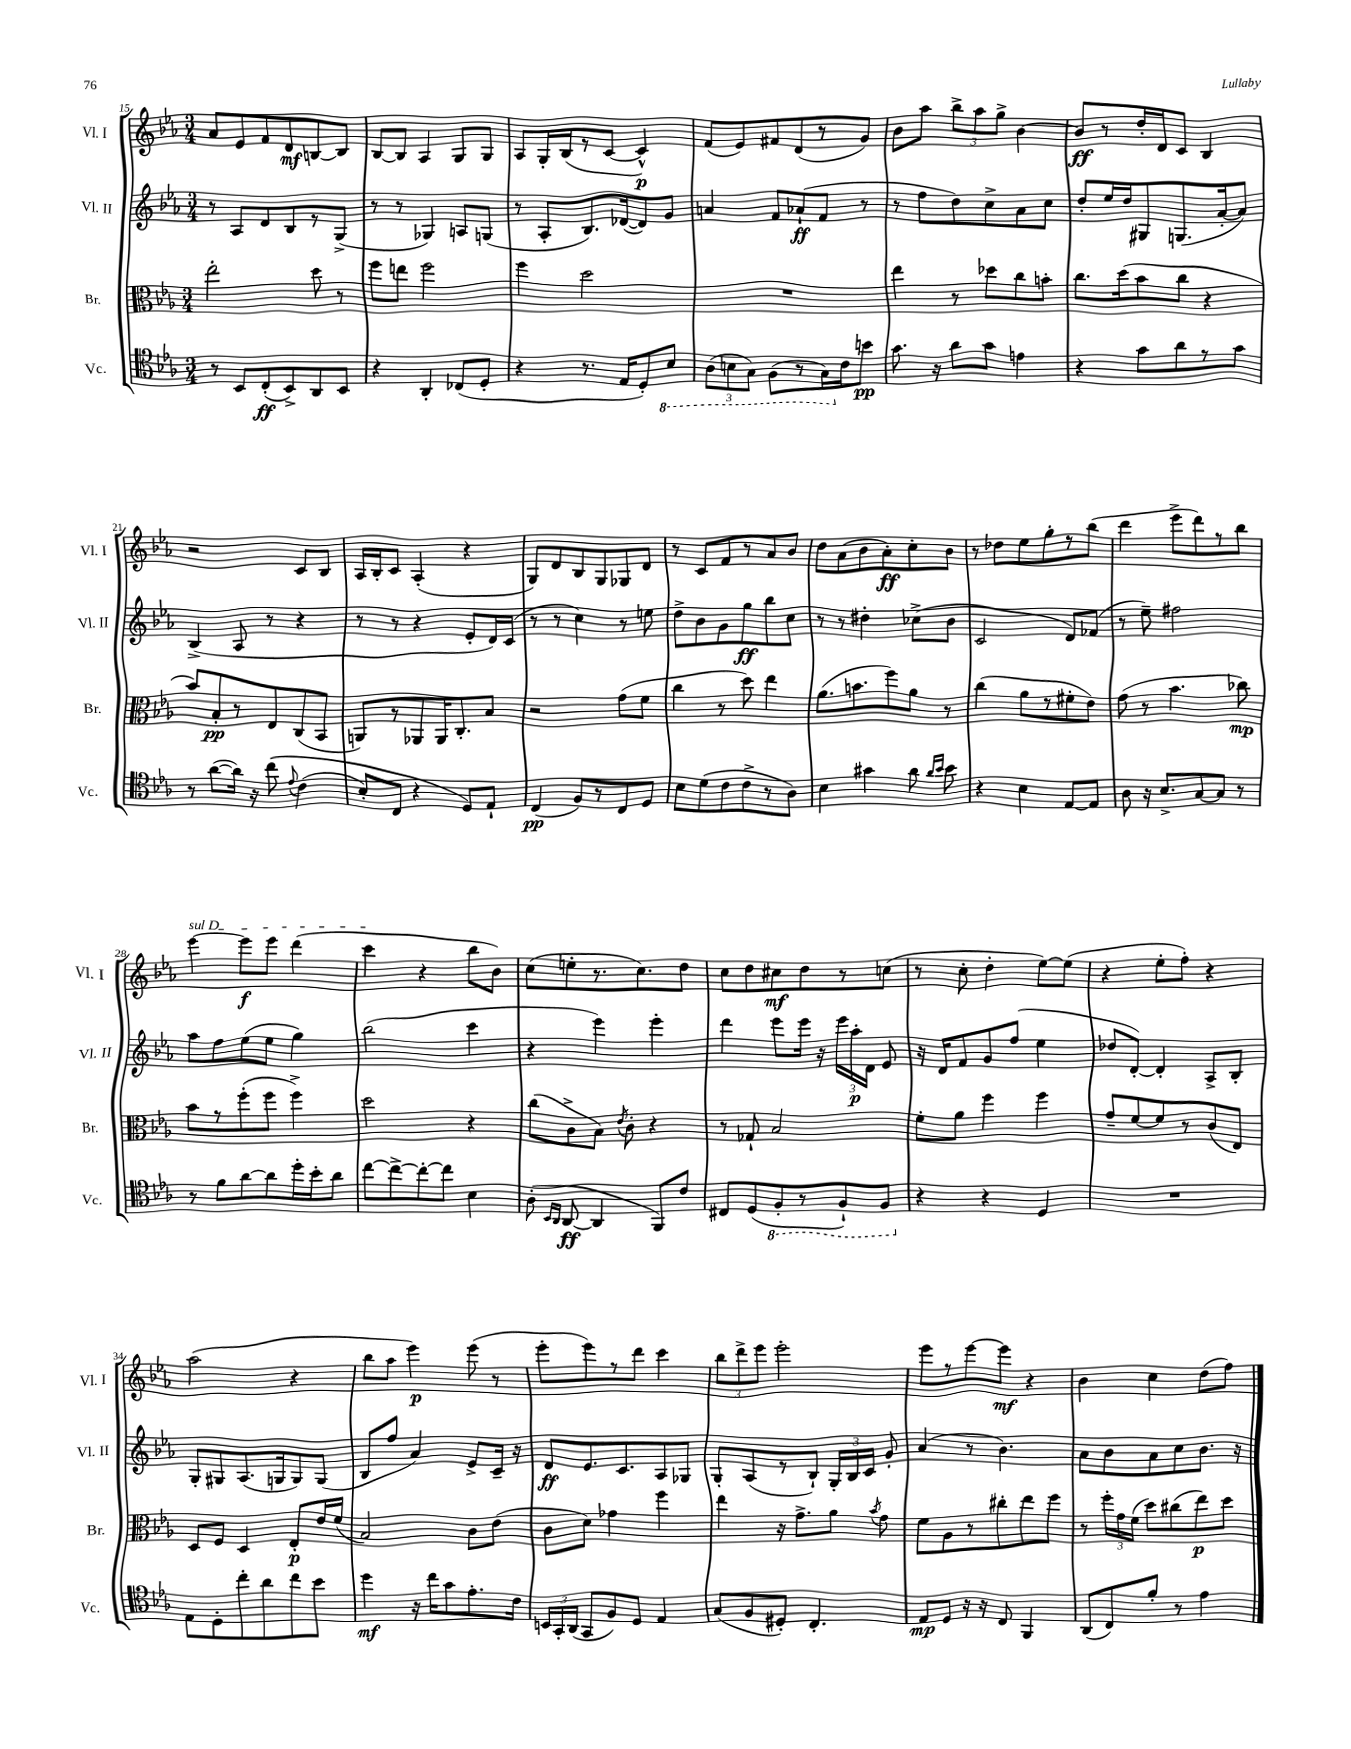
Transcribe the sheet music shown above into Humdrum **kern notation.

**kern	**kern	**kern	**kern
*staff4	*staff3	*staff2	*staff1
*clefC4	*clefC3	*clefG2	*clefG2
*k[b-e-a-]	*k[b-e-a-]	*k[b-e-a-]	*k[b-e-a-]
*M3/4	*M3/4	*M3/4	*M3/4
8r	2ee-'\	8r	8a-/L
8BB-/L	.	8A-/L	8e-/
(8C'/	.	8d/	8f/
8BB-^/)	.	8B-/	8d/
8AA-/	8dd\	8r	[8B/
8BB-/J	8r	(8G^/J	8B/]J
=	=	=	=
4r	8ff\L	8r	[8B-/L
.	8ee\J	8r	8B-/]J
4AA-'/	2ff\	4G-/)	4A-/
(8C-/L	.	8A/L	8G/L
8D'/J	.	(8G/J	8G/J
=	=	=	=
4r	4ff\	8r	8A-/L
.	.	8A-'/L	16G'/L
.	.	.	(16B-/J
8.r	2dd\	8.B-/)	8r
.	.	.	[8c/J
16E-/LK	.	([16d-/k	.
8D'/)	.	8d-/])	4c^^/])
8BB-/J	.	8g/J	.
=	=	=	=
(12AA-\L	2.r	4a/	(8f/L
12BB\	.	.	.
.	.	.	8e-/)
12GG\J)	.	.	.
(8FF\L	.	8f/L	8f#/
8r	.	(8a-`/	(8d/
16GG\L)	.	8f/J	8r
16c\J	.	.	.
8b\J	.	8r	8g/J)
=	=	=	=
8.g\	4ee-\	8r	8b-\L
.	.	8ff\L	8aa-\J
16r	.	.	.
8a-\L	8r	8dd\)	12bb-^\L
.	.	.	12aa-\
8g\J	8dd-\L	8cc^\	.
.	.	.	12gg^\J
4e\	8cc\	8a-\	[4b-\
.	8b'\J	8cc\J	.
=	=	=	=
4r	8.cc\L	8dd'/L	8b-/]L
.	.	16ee-/L	8r
.	(16dd\k	16dd/J	.
8g\L	8b-\	8G#/	16dd'/L
.	.	.	16d/J
8a-\	8cc\J	(8.G/	8c/J
8r	4r	.	4B-/
.	.	[16a-'/k	.
8g\J	.	8a-/]J)	.
=	=	=	=
8r	8b-/L)	(4B-^/	2r
([8a-\L	8B-'/	.	.
16a-\]Jk)	8r	8A-/	.
16r	.	.	.
&(8cc\	8E-/	8r	.
8qqe-/	.	.	.
(4c\	(8C/	4r	8c/L
.	8BB-/J	.	8B-/J
=	=	=	=
8B-'/L)	8AA/L)	8r	16A-/LL
.	.	.	16B-'/J
8C/J	8r	8r	8c/J
4r	8AA-/	4r	(4A-'/
.	16AA-/K	.	.
.	8.C'/	.	.
8D/L&)	.	8e-'/L	4r
8E-`/J	8B-/J	16d/L)	.
.	.	(16c/JJ	.
=	=	=	=
(4C/	2r	8r	8G/L)
.	.	8r	8d/
8F/L)	.	4cc\)	8B-/
8r	.	.	8G/
8C/	(8g\L	8r	8G-/
8D/J	8f\J	8ee\	8d/J
=	=	=	=
8B-\L	4cc\	8dd^\L	8r
(8d\	.	8b-\	8c/L
8c\	8r	8g\	8f/
8c^\	8dd\)	8gg\	8r
8r	4ee-\	8bb-\	8a-/
8A-\J)	.	8cc\J	8b-/J
=	=	=	=
4B-\	(8.a-\L	8r	8dd\L
.	.	8r	(8a-\
.	8.b\	.	.
4g#\	.	4dd#'\	8b-\
.	8ff\)	.	8a-'\)
8a-\	8a-\J	(8cc-^\L	8cc'\
16qqa-/LL	.	.	.
16qqb-/JJ	.	.	.
8b-\	8r	8b-\J	8b-\J
=	=	=	=
4r	(4cc\	2c/	8r
.	.	.	8dd-\L
4B-\	8a-\L	.	8ee-\
.	8r	.	8gg'\
[8E-/L	8f#'\	8d/L)	8r
8E-/]J	8e-\J)	(8f-/J	(8bb-\J
=	=	=	=
8A-\	(8g\	8r	4ddd\
16r	8r	8ee-~\)	.
8.B-^/L	.	.	.
.	4.b-\	2ff#\	8eee-^\L
[8G/	.	.	8ddd\)
8G/]J	.	.	8r
8r	8cc-\)	.	8bb-\J
=	=	=	=
8r	8b-\L	8aa-\L	[4eee-\
8f\L	8r	8ff\	.
[8a-\	(8ff'\	(8ee-\	8eee-\]L
8a-\]	8ff\J	8ee-\J	8eee-\J
16dd'\L	4ff^\)	4gg\)	(4ddd\
16b-'\J	.	.	.
8a-\J	.	.	.
=	=	=	=
[8cc\L	2dd\	(2bb-\	4ccc\
8cc^\_	.	.	.
8cc'\_	.	.	4r
8cc\]J	.	.	.
4B-\	4r	4ccc\	8bb-\L
.	.	.	8b-\J)
=	=	=	=
(8A-'\	(8cc\L	4r	(8cc\L
16qqBB-/LL	.	.	.
16qqAA-/JJ	.	.	.
[8AA-/	8c^\	.	8ee'\
4AA-/]	8B-\J)	4eee-\)	8.r
.	8qe-/	.	.
.	8c'\	.	.
.	.	.	8.cc\)
8FF/L)	4r	4eee-'\	.
8c/J	.	.	8dd\J
=	=	=	=
8C#/L	8r	4ddd\	8cc\L
(8D/	8G-`/	.	8dd\
8FF'/	2B-/	8eee-\L	8cc#\
8r	.	16eee-\Jk	8dd\
.	.	16r	.
8FF`/)	.	24eee-\LL	8r
.	.	24aa-'\	.
.	.	24d\JJ	.
8FF/J	.	8e-/	(8cc\J
=	=	=	=
4r	8f'\L	16r	8r
.	.	16d/LK	.
.	8a-\J	8f/	8cc'\
4r	4ff\	8g/	4dd'\
.	.	(8ff/J	.
4D/	4ff\	4ee-\	[8ee-\L)
.	.	.	(8ee-\]J
=	=	=	=
2.r	8g~/L	8dd-/L	4r
.	[8f/	[8d'/J)	.
.	8f/]	4d'/]	8ee-'\L
.	8r	.	8ff'\J)
.	(8c/	8A-^/L	4r
.	8E-/J)	8B-'/J	.
=	=	=	=
8E-\L	8D/L	8G'/L	(2aa-\
8D'\	8F/J	8G#/	.
8cc'\	4D/	(8.A-/	.
8a-\	.	.	.
.	.	16G/k	.
8cc\	8E-'/L	8G/)	4r
8b-\J	16e-/L	(8G/J	.
.	(16f/JJ	.	.
=	=	=	=
4dd\	2B-/)	8B-/L	8bb-\L
.	.	8ff/J	8aa-\J
16r	.	4a-/)	4eee-\)
16cc\LK	.	.	.
8g\	.	.	.
8.e-'\	8c\L	8e-^/L	(8eee-\
.	(8e-\J	16c~/Jk	8r
16c\Jk	.	16r	.
=	=	=	=
24BB/LL	8c\L	8d/L	8eee-'\L
24GG'/	.	.	.
(24AA-/JJ	.	.	.
8GG/L	8d\J)	8.e-/	8eee-\)
8F/)	4g-\	.	8r
.	.	8.c/	.
8D/J	.	.	8ddd\J
4E-/	4ff\	8A-/	4ccc\
.	.	8G-/J	.
=	=	=	=
(8G/L	4ee-\	8G'/L	12bb-\L
.	.	.	12ddd^\
8F/	.	(8A-/	.
.	.	.	12eee-\J
8D#'/J)	16r	8r	2eee-'\
.	8.g^\L	.	.
4.C'/	.	8B-`/J)	.
.	8a-\J	24G'/LL	.
.	.	24B-/	.
.	.	24c/JJ	.
.	8qb-/	.	.
.	8g\	8g'/	.
=	=	=	=
8E-/L	8f\L	(4a-/	8eee-\L
8D/J	8A-\	.	8r
16r	8r	8r	[8eee-\
16r	.	.	.
8C/	8cc#'\	4.b-\)	8eee-\]J
4FF/	8ee-\	.	4r
.	8ff\J	.	.
=	=	=	=
(8AA-/L	8r	8a-\L	4b-\
8C/)	24ff'\LL	8b-\	.
.	24g\	.	.
.	(24f\JJ	.	.
8f'/J	8dd\L)	8a-\	4cc\
8r	(8cc#\	8cc\	.
4e-\	8ee-\)	8.b-\J	(8dd\L
.	8dd\J	.	8ff\J)
.	.	16r	.
==	==	==	==
*-	*-	*-	*-
